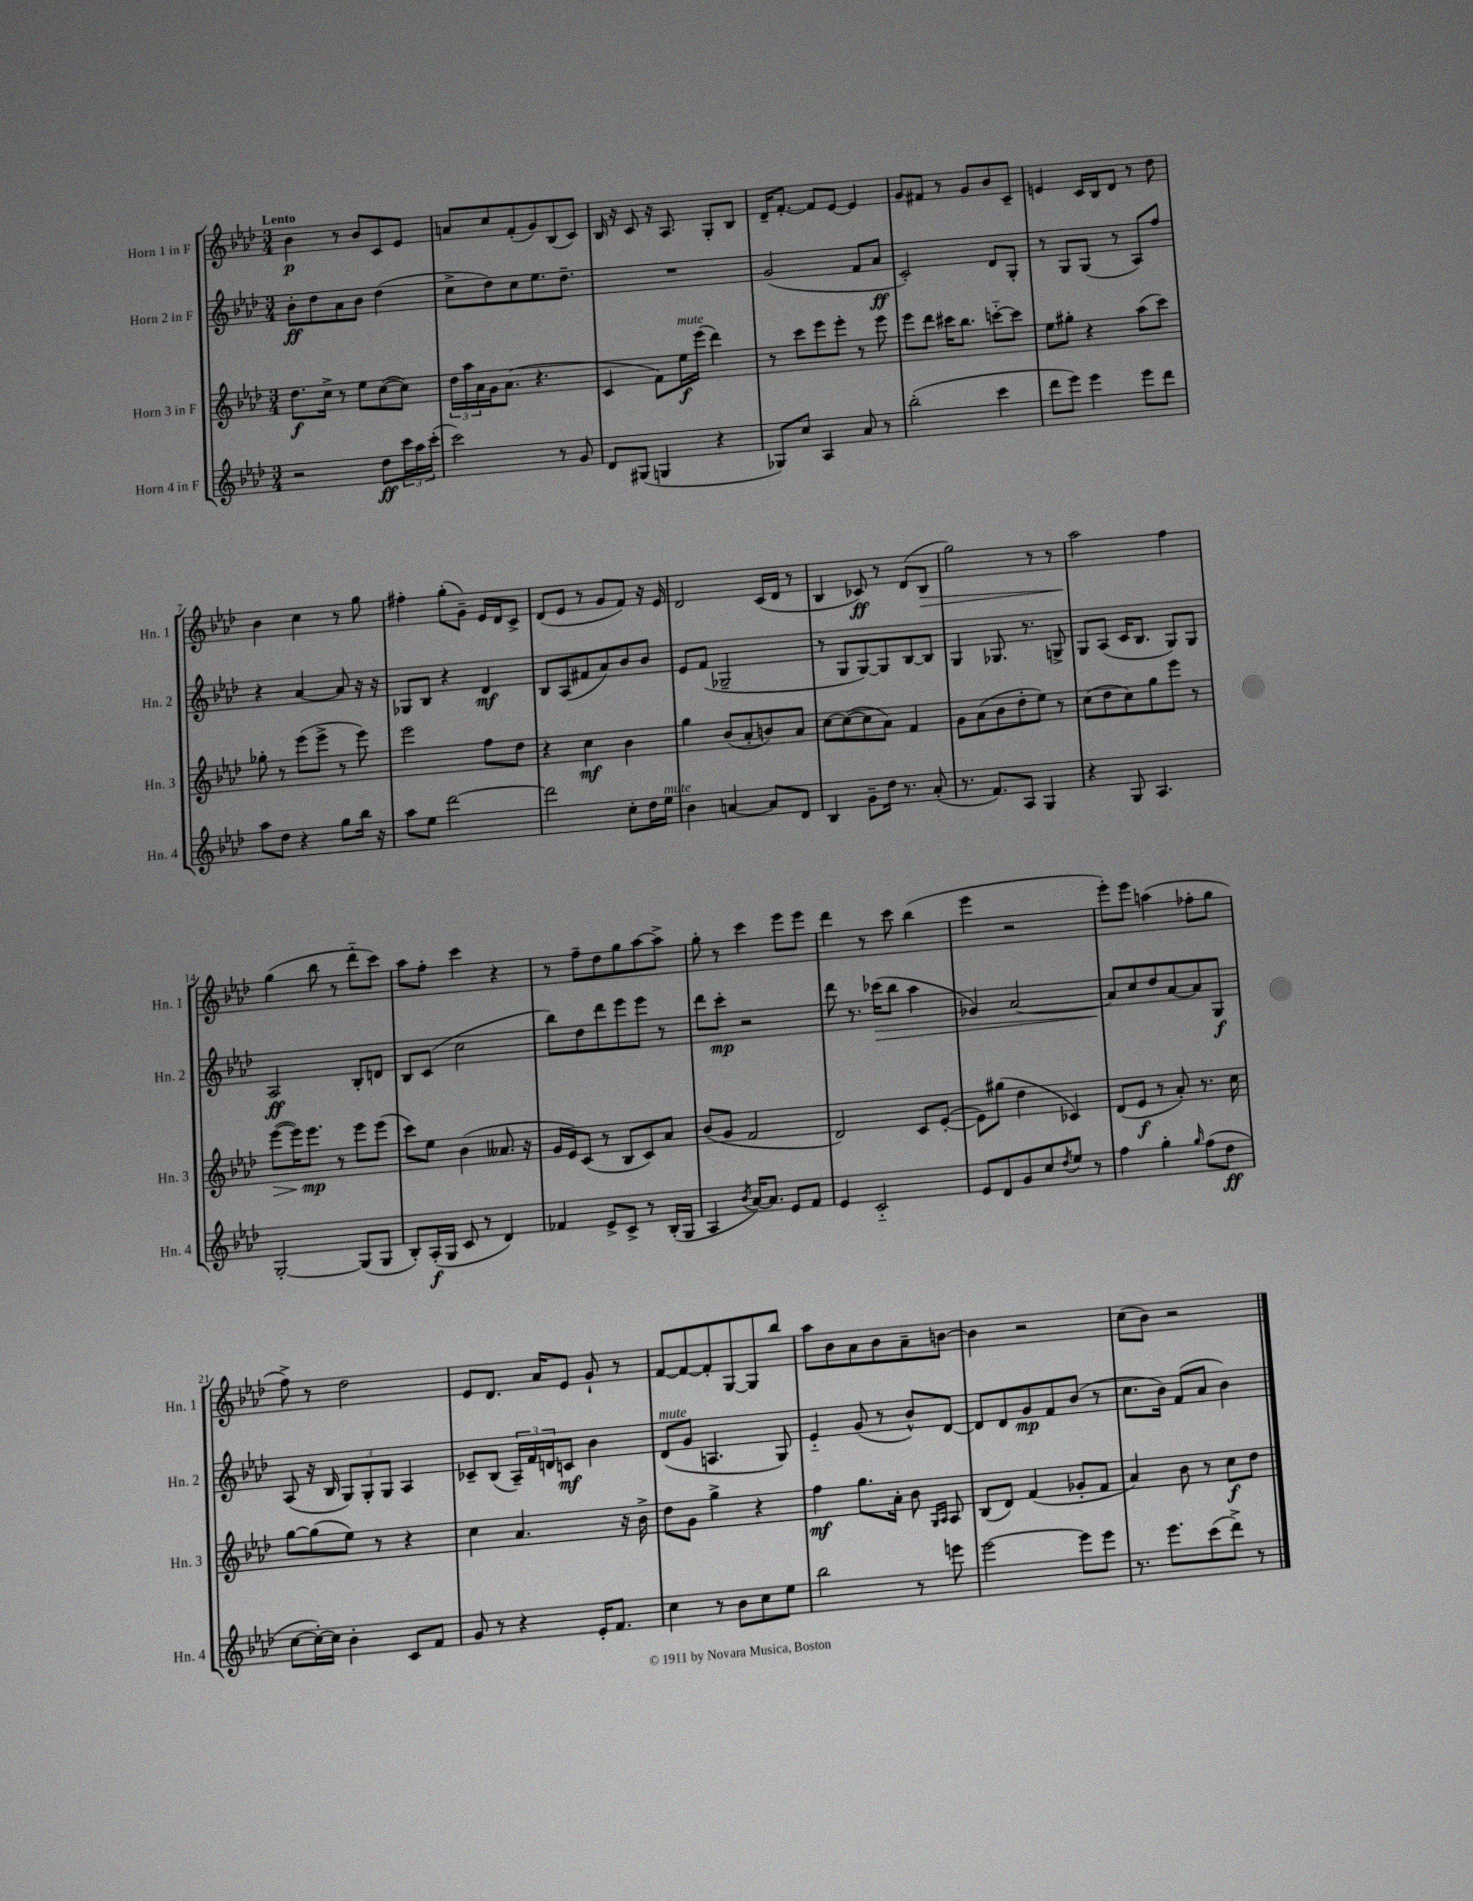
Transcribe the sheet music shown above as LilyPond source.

<<
\new StaffGroup <<
\new Staff = "s0" \with { instrumentName = "Horn 1 in F" shortInstrumentName = "Hn. 1" } {
    \clef treble \key aes \major \numericTimeSignature \time 3/4 \tempo "Lento"
    bes'4\p r8 bes'8 c'8 ees'8 |
    a'8 c''8 f'8-.( g'8) bes8( c'8) |
    bes16 r16 c'8 r16 aes8. g8-. bes8 |
    des'16-- f'8.~-. f'8 ees'8~ ees'4 |
    g'8 fis'8 r8 g'8 bes'8 c'8-- |
    e'4 c'16 bes16 des'8 r8 des''8 |
    bes'4 c''4 r8 g''8 |
    fis''4-. g''8-.( g'8--) ees'16 des'16 c'8-> |
    des'8( ees'8 r8 g'8 f'8) r16 ees'16 |
    des'2 c'16( des'16 r8 |
    bes4 ces'8\ff) r8 des'8( bes8\> |
    g''2) r8 r8 |
    aes''2\! f''4 |
    g''4( bes''8 r8 des'''8-_ c'''8) |
    aes''8 f''8-. c'''4 r4 |
    r8 f''8-- des''8 g''8 aes''8~ aes''8-> |
    g''8-. r8 c'''4 ees'''8 ees'''8 |
    des'''4 r8 c'''8 bes''4( |
    ees'''4 r2 |
    ees'''8-.) ees'''8 a''4( fes''8-. g''8 |
    f''8->) r8 des''2 |
    ees'8 des'8. aes'16 ees'8 g'8-! r8 |
    f'8~ f'8~ f'8-. g8~ g8 bes''8 |
    aes''8 bes'8 aes'8 bes'8 aes'8-- b'8~ |
    b'4 r2 |
    c''8( bes'8) r2 \bar "|." |
}
\new Staff = "s1" \with { instrumentName = "Horn 2 in F" shortInstrumentName = "Hn. 2" } {
    \clef treble \key aes \major \numericTimeSignature \time 3/4
    bes'8-.\ff des''8 aes'8 bes'8 des''4( |
    c''8-> des''8) c''8 ees''8. des''8.-- |
    R2. |
    g'2( f'8 aes'8\ff |
    c'2-.) des'8 g8-. |
    r8 g8 g8( r8 aes8) f''8 |
    r4 aes'4~ aes'8 r16 r16 |
    ges8 bes8 r4 des'4\mf |
    bes8 aes8( fis'8 aes'8) bes'8 bes'8 |
    ees'8 f'8( ges2-- |
    r8 g8 g8~) g8 bes8~ bes8 |
    g4 ges8. r8. g8-> |
    g8 aes8( c'16 bes8. g8) g8 |
    aes2\ff bes8-. d'8 |
    bes8 c'8( c''2 |
    bes''8) des''8 des'''8 ees'''8 ees'''8 r8 |
    des'''8 c'''8-.\mp r2 |
    des'''8 r8. ces'''16\>( bes''8 aes''4 |
    ges'4) aes'2~ |
    aes'8\! c''8 des''8 aes'8~ aes'8 g8\f |
    aes8( r16 bes16 \tuplet 3/2 { g8) g8-. g8 } aes4 |
    ces'8-- bes8( \tuplet 3/2 { aes16--) f'16 d'16 } c'8\mf bes'4 |
    des'8^\markup { \italic "mute" }( g'8 a4. g8) |
    ees'4-_ g'8( r8 bes'8-^) des'8~ |
    des'8 des'8 g'8\mp f'8 bes'8( r8 |
    c''8. bes'16) f'8( aes'8 bes'4) \bar "|." |
}
\new Staff = "s2" \with { instrumentName = "Horn 3 in F" shortInstrumentName = "Hn. 3" } {
    \clef treble \key aes \major \numericTimeSignature \time 3/4
    des''8.\f c''16-> r8 ees''8 c''8~( c''8) |
    \tuplet 3/2 { des''16 aes''16 aes'16 } g'16 aes'8.( r4. |
    c'4 f'8) ees''16\f^\markup { \italic "mute" } ees'''16( des'''4) |
    r8 c'''8 ees'''8 ees'''8-. r8 ees'''8 |
    ees'''8 des'''8 cis'''16 bes''8. c'''8~-_ c'''8 |
    ees''8 gis''8-. r4 aes''8( c'''8) |
    ges''8-. r8 ees'''8( ees'''8-> r8 ees'''8) |
    ees'''2 f''8 des''8 |
    r4 c''4\mf bes'4 |
    g''4 bes'8( aes'8-. b'8) aes'8 |
    c''8~ c''8~( c''8 aes'8) f'4 |
    g'8 aes'8( bes'8 des''8-. ees''8) r8 |
    c''8( des''8 c''8) g''8 ees'''8 r8 |
    ees'''8~\>( ees'''16) ees'''8.\mp\! r8 ees'''8 ees'''8( |
    c'''8) ees''8 bes'4( aeses'8. r16 |
    g'16 ees'16) c'8( r8 bes8 c'8) aes'8 |
    bes'8( g'8 f'2 |
    des'2) c'8 ees'8~-.( |
    ees'8) gis''8( des''4 ces'4) |
    des'8( ees'8\f r8 aes'8-.) r8. c''16 |
    g''8~ g''8( ees''8) r8 r4 |
    c''4 aes'4. r16 bes'16-> |
    des''8 g'8 g''4-> r4 |
    f''4\mf g''8. aes'16-. bes'8 \grace { g16 aes16 } aes8 |
    bes8( des'8) f'4( ges'8-. f'8 |
    aes'4) bes'8 r8 c''8\f des''8 \bar "|." |
}
\new Staff = "s3" \with { instrumentName = "Horn 4 in F" shortInstrumentName = "Hn. 4" } {
    \clef treble \key aes \major \numericTimeSignature \time 3/4
    r2 des''8\ff \tuplet 3/2 { c'''16 aes''16 c'''16-.( } |
    c'''2) r8 g'8 |
    des'8 gis8( g4 r4 |
    ges8) c''8 aes4 aes'8 r8 |
    bes''2-.( c'''4 |
    des'''8 ees'''8) ees'''4 ees'''8 des'''8 |
    aes''8 des''8 r4 g''8 bes''16 r16 |
    aes''8 ees''8 des'''2~ |
    des'''2 c''8-. des''16 ees''16^\markup { \italic "mute" } |
    bes'4 a'4~ a'8 des'8 |
    bes4 g'8-- des''16 r8. aes'8-.( |
    r8. f'8.) aes8 g4 |
    r4 g8 aes4. |
    g2~-. g8( g8 |
    bes8-.) aes16-.\f( g16 c'8 r8 des'4) |
    fes'4 ees'8-> c'8-> r8 bes16-.( g16 |
    aes4 \acciaccatura { bes'8 } aes'16~) aes'8. ees'8 f'8 |
    ees'4 c'2-_ |
    ees'8 des'8 g'8 c''8 \acciaccatura { des''8 } ees''8 r8 |
    f''4 g''4-. \grace { g''16 } f''8( des''8\ff |
    c''8~ c''16~-.) c''16 bes'4-. c'8 f'8 |
    g'8 r8 r4 ees'16-. f'8. |
    c''4 r8 bes'8 c''8 ees''8 |
    bes''2 r8 e'''8 |
    ees'''2~ ees'''8 ees'''8 |
    r8. ees'''8. c'''8( des'''8->) r8 \bar "|." |
}
>>
>>
